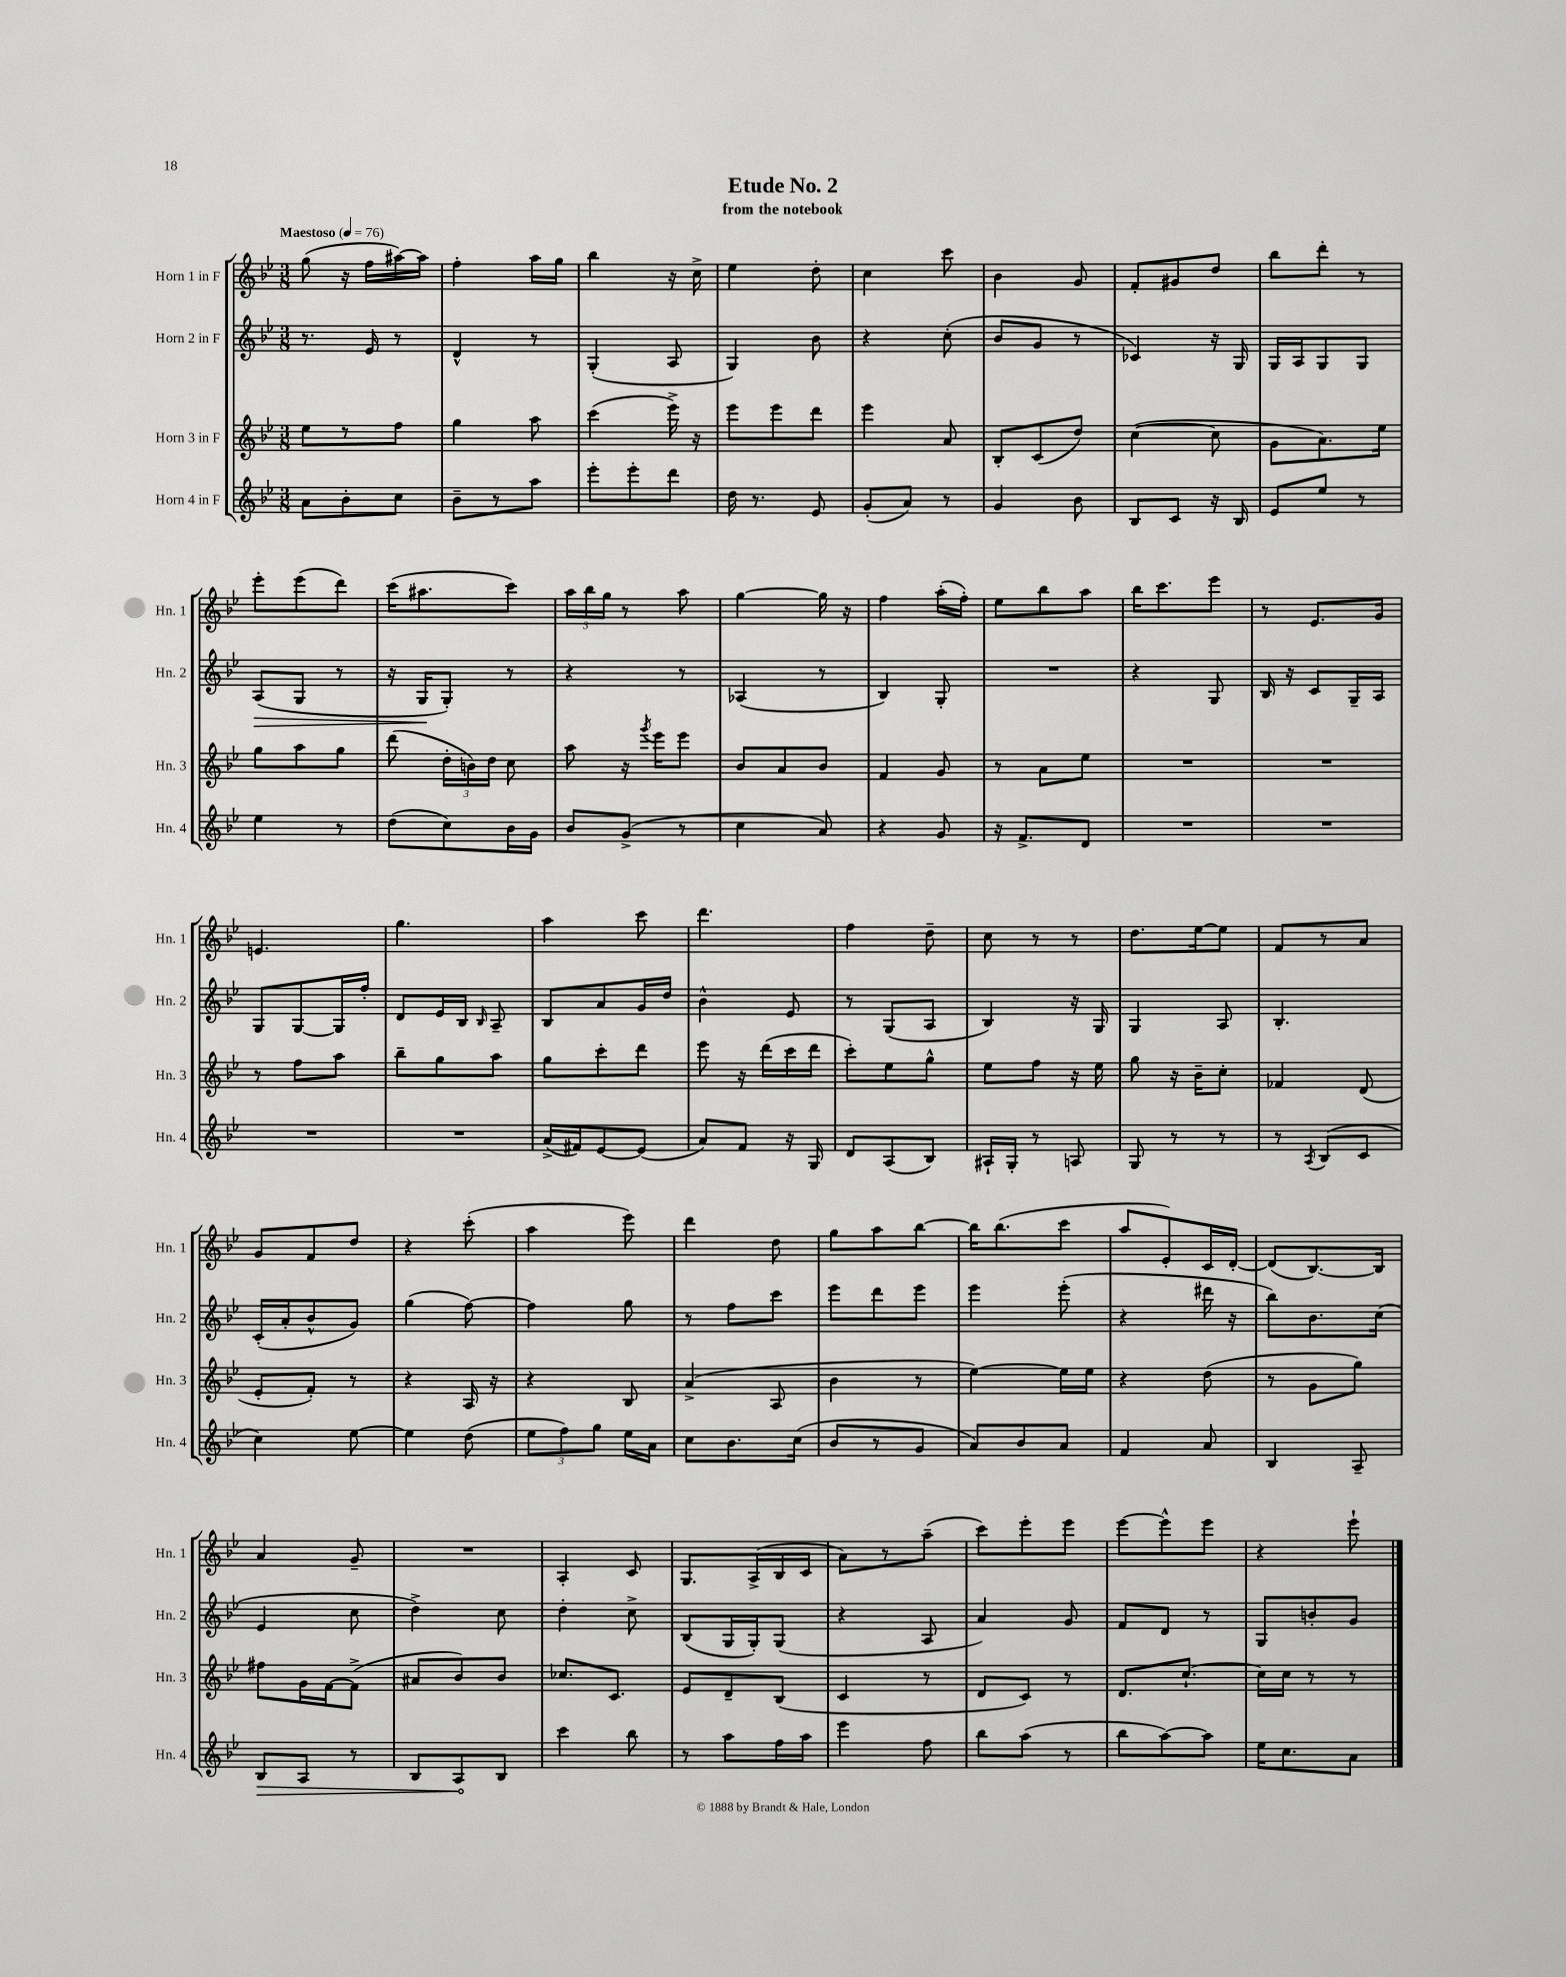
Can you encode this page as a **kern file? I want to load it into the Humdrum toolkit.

**kern	**kern	**kern	**kern
*staff4	*staff3	*staff2	*staff1
*clefG2	*clefG2	*clefG2	*clefG2
*k[b-e-]	*k[b-e-]	*k[b-e-]	*k[b-e-]
*M3/8	*M3/8	*M3/8	*M3/8
*MM76	*MM76	*MM76	*MM76
8a	8ee-	8.r	(8gg
8b-'	8r	.	16r
.	.	16e-	16ff
8cc	8ff	8r	[16aa#)
.	.	.	16aa#]
=	=	=	=
8b-~	4gg	4d^^	4ff'
8r	.	.	.
8aa	8aa	8r	16aa
.	.	.	16gg
=	=	=	=
8eee-'	(4ccc	(4G'	4bb-
8eee-'	.	.	.
8ddd	16eee-^)	8A	16r
.	16r	.	16cc^
=	=	=	=
16dd	8eee-	4G)	4ee-
8.r	.	.	.
.	8eee-	.	.
8e-	8ddd	8b-	8dd'
=	=	=	=
(8g'	4eee-	4r	4cc
8a)	.	.	.
8r	8a	(8cc'	8ccc
=	=	=	=
4g	8B-'	8b-	4b-
.	(8c	8g	.
8b-	8dd)	8r	8g
=	=	=	=
8B-	([4cc	4c-)	8f'
8c	.	.	8g#
16r	8cc]	16r	8dd
16B-	.	16G	.
=	=	=	=
8e-	8g	16G	8bb-
.	.	16A	.
8ee-	8.a)	8G	8ddd'
8r	.	8G	8r
.	16ee-	.	.
=	=	=	=
4ee-	8gg	(8A	8eee-'
.	8aa	8G	(8eee-
8r	8gg	8r	8ddd)
=	=	=	=
(8dd	(8ddd	16r	(16ccc
.	.	16G	8.aa#
8cc)	24dd'	8G')	.
.	24b)	.	.
.	24dd	.	.
16b-	8cc	8r	8ccc)
16g	.	.	.
=	=	=	=
8b-	8aa	4r	24aa
.	.	.	24bb-
.	.	.	24gg
(8g^	16r	.	8r
.	8qggg	.	.
.	16eee-	.	.
8r	8eee-	8r	8aa
=	=	=	=
4cc	8b-	(4A-	[4gg
.	8a	.	.
8a)	8b-	8r	16gg]
.	.	.	16r
=	=	=	=
4r	4f	4B-)	4ff
8g	8g	8G'	(16aa'
.	.	.	16ff')
=	=	=	=
16r	8r	4.r	8ee-
8.f^	.	.	.
.	8a	.	8bb-
8d	8ee-	.	8aa
=	=	=	=
4.r	4.r	4r	16bb-
.	.	.	8.ccc
.	.	8G	8eee-
=	=	=	=
4.r	4.r	16B-	8r
.	.	16r	.
.	.	8c	8.e-
.	.	16G~	.
.	.	16A	16g
=	=	=	=
4.r	8r	8G	4.e
.	8ff	[8G	.
.	8aa	16G]	.
.	.	16ff'	.
=	=	=	=
4.r	8bb-~	8d	4.gg
.	8gg	16e-	.
.	.	16B-	.
.	.	16qqB-	.
.	8aa	8A~	.
=	=	=	=
(16a^	8gg	8B-	4aa
16f#)	.	.	.
[8e-	8ccc'	8a	.
(8e-]	8ddd	16g	8ccc
.	.	16dd	.
=	=	=	=
8a)	8eee-	4b-^^	4.ddd
8f	16r	.	.
.	(16ddd	.	.
16r	16ccc	8e-	.
16G	16ddd	.	.
=	=	=	=
8d	8ccc')	8r	4ff
(8A	8ee-	(8G	.
8B-)	8gg^^	8A	8dd~
=	=	=	=
16A#`	8ee-	4B-)	8cc
16G'	.	.	.
8r	8ff	.	8r
8A	16r	16r	8r
.	16ee-	16G	.
=	=	=	=
8G	8gg	4G	8.dd
8r	16r	.	.
.	16b-~	.	[16ee-
8r	8cc'	8A	8ee-]
=	=	=	=
8r	4f-	4.B-'	8f
8qA	.	.	.
(8B-	.	.	8r
8c	(8d	.	8a
=	=	=	=
4cc)	8e-'	(16c'	8g
.	.	16a'	.
.	8f')	8b-^^	8f
[8ee-	8r	8g)	8dd
=	=	=	=
4ee-]	4r	(4gg	4r
(8dd	16A	[8ff)	(8ccc'
.	16r	.	.
=	=	=	=
12ee-	4r	4ff]	4aa
12ff)	.	.	.
12gg	.	.	.
16ee-	8B-	8gg	8eee-)
16a	.	.	.
=	=	=	=
8cc	(4a^	8r	4ddd
8.b-	.	8ff	.
.	8A	8ccc	8dd
(16cc	.	.	.
=	=	=	=
8b-	4b-	8eee-	8gg
8r	.	8ddd	8aa
8g	8r	8eee-	[8bb-
=	=	=	=
8a)	[4ee-)	4eee-	16bb-]
.	.	.	(8.bb-
8b-	.	.	.
8a	16ee-]	(8eee-'	8ccc
.	16ee-	.	.
=	=	=	=
4f	4r	4r	8aa
.	.	.	8e-')
8a	(8dd	16ddd#	16c
.	.	16r	[16d'
=	=	=	=
4B-	8r	8bb-)	(8d]
.	8g	8.b-	[8.B-)
8A~	8gg)	.	.
.	.	(16cc	16B-]
=	=	=	=
8B-	8ff#	4e-	4a
8A	16g	.	.
.	[16f	.	.
8r	(8f^]	8cc	8g~
=	=	=	=
8B-	8a#	4dd^)	4.r
8A	8b-)	.	.
8B-	8b-	8cc	.
=	=	=	=
4ccc	8.cc-	4dd'	4A'
.	8.c	.	.
8bb-	.	8cc^	8c
=	=	=	=
8r	8e-	(8B-	8.G
8aa	8d~	16G	.
.	.	16G')	(16A^
16ff	(8B-	(8G	16B-
16aa	.	.	16c
=	=	=	=
4eee-	4c	4r	8a)
.	.	.	8r
8ff	8r	8A	(8aa~
=	=	=	=
8bb-	8d	4a)	8ccc)
(8aa	8c)	.	8eee-'
8r	8r	8g	8eee-
=	=	=	=
8bb-	8.d	8f	[8eee-
[8aa)	.	8d	8eee-^^]
.	[8.cc`	.	.
8aa]	.	8r	8eee-
=	=	=	=
16ee-	16cc]	8G	4r
8.cc	16cc	.	.
.	8r	8b'	.
8a	8r	8g	8eee-`
==	==	==	==
*-	*-	*-	*-
